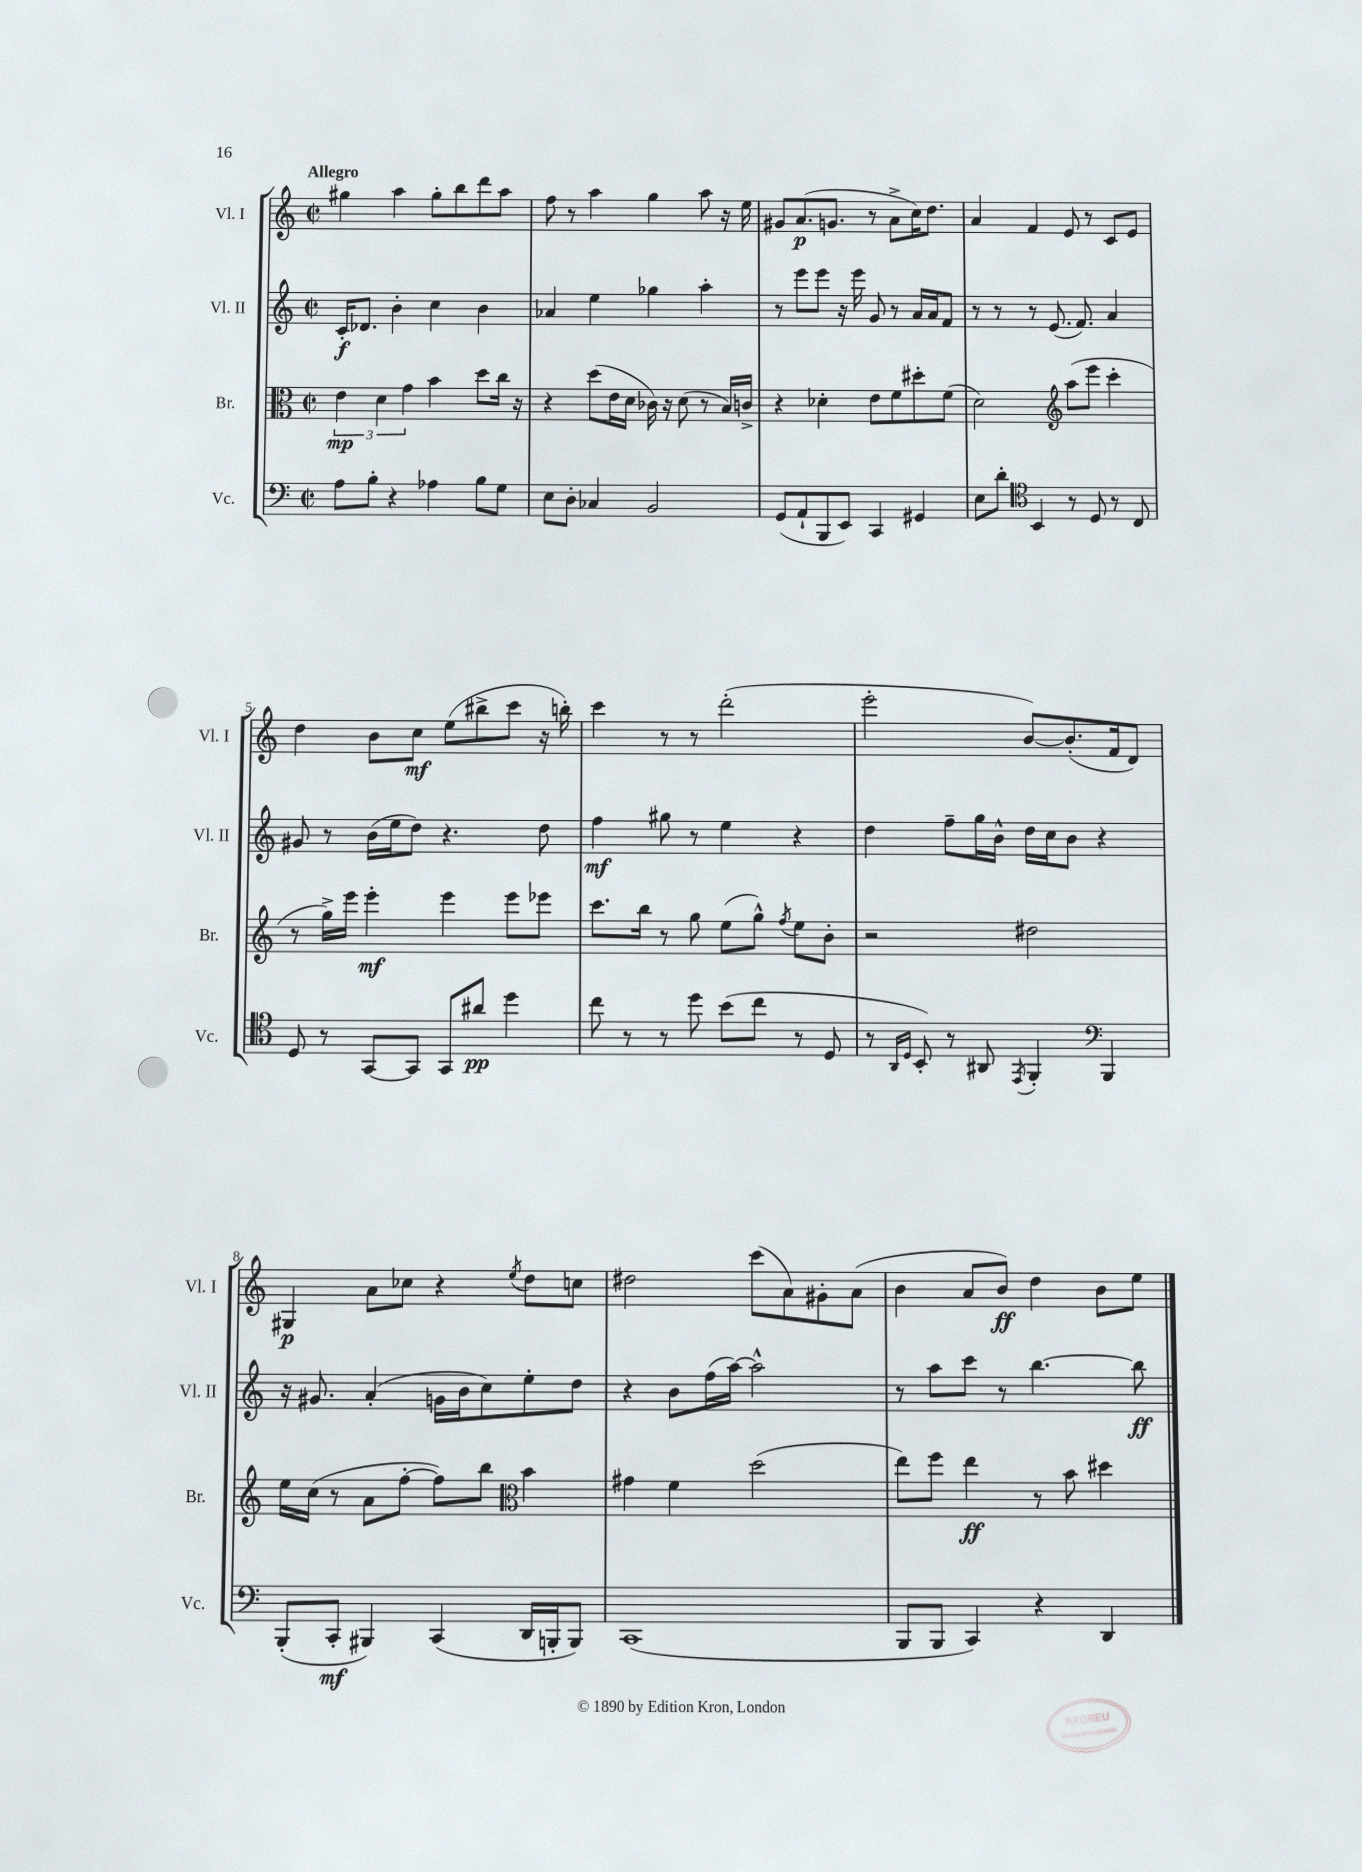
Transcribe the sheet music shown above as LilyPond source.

<<
\new StaffGroup <<
\new Staff = "s0" \with { instrumentName = "Vl. I" shortInstrumentName = "Vl. I" } {
    \clef treble \key c \major \defaultTimeSignature \time 2/2 \tempo "Allegro"
    \autoBeamOff gis''4 a''4 gis''8[-. b''8 d'''8 a''8] |
    f''8 r8 a''4 g''4 a''8 r16 e''16 |
    gis'8[ a'8.\p( g'8.] r8 a'8[-> c''16) d''8.] |
    a'4 f'4 e'8 r8 c'8[ e'8] |
    d''4 b'8[ c''8]\mf e''8[( bis''8-> c'''8] r16 b''16-.) |
    c'''4 r8 r8 d'''2-.( |
    e'''2-. b'8[~) b'8.-.( f'16 d'8]) |
    gis4\p a'8[ ces''8] r4 \acciaccatura { e''8 } d''8[ c''8] |
    dis''2 c'''8[( a'8) gis'8-. a'8]( |
    b'4 a'8[ b'8]\ff) d''4 b'8[ e''8] \bar "|." |
}
\new Staff = "s1" \with { instrumentName = "Vl. II" shortInstrumentName = "Vl. II" } {
    \clef treble \key c \major \defaultTimeSignature \time 2/2
    \autoBeamOff c'16[-.\f des'8.] b'4-. c''4 b'4 |
    aes'4 e''4 ges''4 a''4-. |
    r8 e'''8[ e'''8] r16 e'''16 g'8 r8 a'16[ a'16 f'8] |
    r8 r8 r8 e'8.( f'8.) a'4 |
    gis'8 r8 b'16[( e''16 d''8]) r4. d''8 |
    f''4\mf gis''8 r8 e''4 r4 |
    d''4 f''8[-- g''16 b'16]-^ d''16[ c''16 b'8] r4 |
    r16 gis'8. a'4-.( g'16[ b'16 c''8) e''8-. d''8] |
    r4 b'8[ f''16( a''16]~) a''2-^ |
    r8 a''8[ c'''8] r8 b''4.~ b''8\ff \bar "|." |
}
\new Staff = "s2" \with { instrumentName = "Br." shortInstrumentName = "Br." } {
    \clef alto \key c \major \defaultTimeSignature \time 2/2
    \autoBeamOff \tuplet 3/2 { e'4\mp d'4 g'4 } b'4 d''8[ c''16] r16 |
    r4 d''8[( e'16 d'16] ces'16) r16 d'8( r8 b16[) c'16]-> |
    r4 des'4-. e'8[ f'8 dis''8-. f'8]( |
    d'2) \clef treble a''8[( e'''8] c'''4-. |
    r8 g''16[->) e'''16] e'''4-.\mf e'''4 e'''8[ ees'''8] |
    c'''8.[ b''16] r8 g''8 e''8[( g''8]-^) \acciaccatura { f''8 } e''8[ b'8]-. |
    r2 dis''2 |
    e''16[ c''16]( r8 a'8[ f''8]~-. f''8[) b''8] \clef alto b'4 |
    gis'4 f'4 d''2( |
    e''8[) f''8] e''4\ff r8 b'8 dis''4 \bar "|." |
}
\new Staff = "s3" \with { instrumentName = "Vc." shortInstrumentName = "Vc." } {
    \clef bass \key c \major \defaultTimeSignature \time 2/2
    \autoBeamOff a8[ b8]-. r4 aes4 b8[ g8] |
    e8[ d8]-. ces4 b,2 |
    g,8[( a,8-! b,,8 e,8]) c,4 gis,4 |
    e8[ d'8]-. \clef tenor b,4 r8 d8 r8 c8 |
    d8 r8 g,8[~ g,8] g,8[ ais'8]\pp d''4 |
    c''8 r8 r8 d''8 b'8[( c''8] r8 d8 |
    r8 \grace { a,16[ d16] } b,8-.) r8 ais,8 \acciaccatura { e,8 } f,4-. \clef bass b,,4 |
    b,,8[-.( c,8]-.\mf bis,,4) c,4( d,16[ b,,16-. b,,8]) |
    c,1( |
    b,,8[ b,,8] c,4) r4 d,4 \bar "|." |
}
>>
>>
